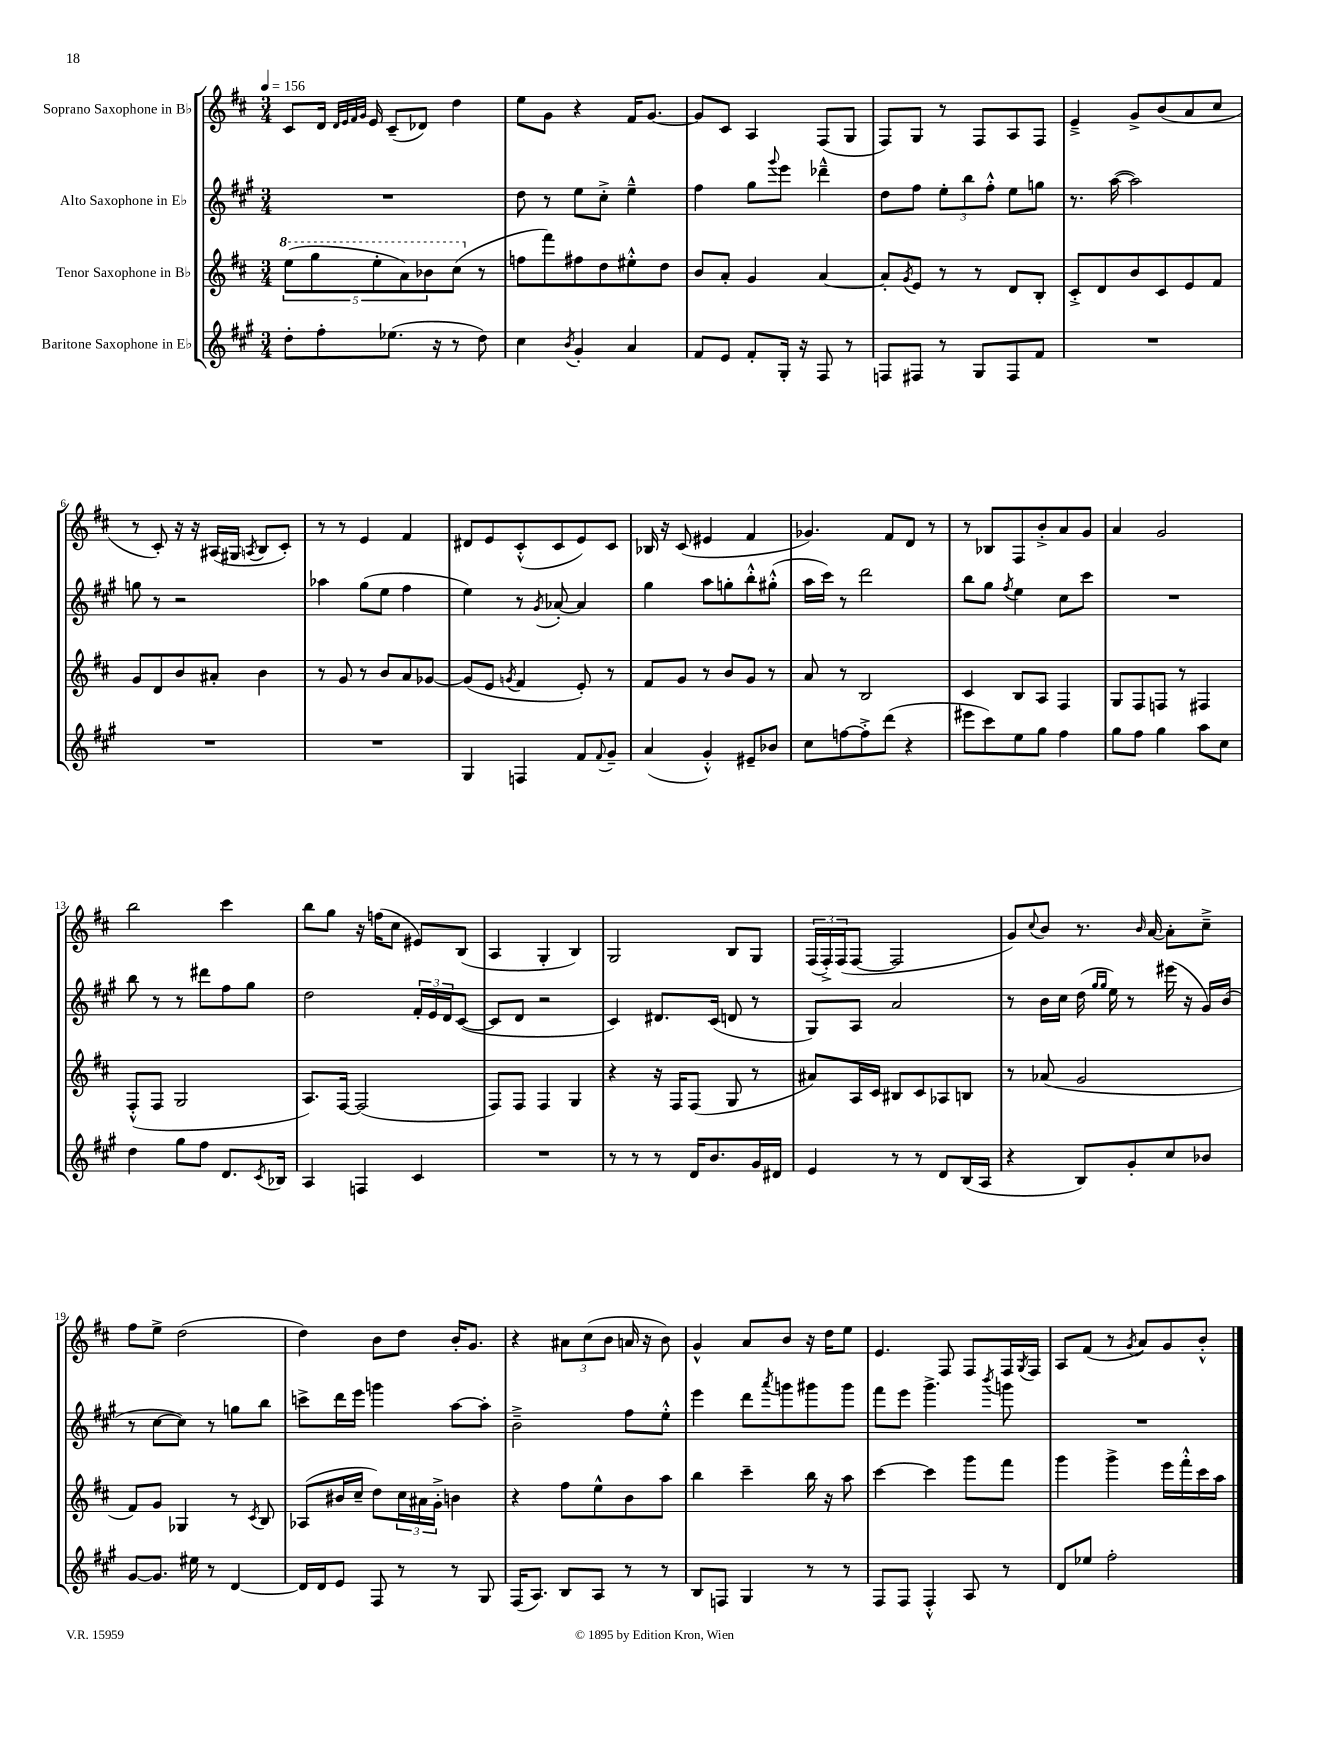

**kern	**kern	**kern	**kern
*part4	*part3	*part2	*part1
*staff4	*staff3	*staff2	*staff1
*I"Baritone Saxophone in E♭	*I"Tenor Saxophone in B♭	*I"Alto Saxophone in E♭	*I"Soprano Saxophone in B♭
*clefG2	*clefG2	*clefG2	*clefG2
*k[f#c#g#]	*k[f#c#]	*k[f#c#g#]	*k[f#c#]
*M3/4	*M3/4	*M3/4	*M3/4
*MM156	*MM156	*MM156	*MM156
*	*8va	*	*
=1	=1	=1	=1
8dd'\L	(10eee\L	2.r	8c#/L
.	10ggg\	.	.
8ff#'\	.	.	16d/Jk
.	.	.	32qqd/LLL
.	.	.	32qqe/
.	.	.	32qqf#/
.	.	.	32qqg/JJJ
.	.	.	16e/
.	10eee'\	.	.
(8.ee-X\J	.	.	(8c#~/L
.	10aa\)	.	.
.	.	.	8d-X/J)
.	10bb-X\	.	.
16r	.	.	.
8r	(8ccc#\J	.	4dd\
*	*X8va	*	*
8dd\)	8r	.	.
=2	=2	=2	=2
4cc#\	8ffn\L	8dd\	8ee\L
.	8fff#\)	8r	8g\J
8qb/	.	.	.
4g#'/	8ff#X\	8ee\L	4r
.	8dd\	8cc#'^\J	.
4a/	8ee#X'^^\	4ee~^^\	16f#/KL
.	.	.	[8.g/J
.	8dd\J	.	.
=3	=3	=3	=3
8f#/L	8b/L	4ff#\	8g/L]
8e/J	8a'/J	.	8c#/J
8f#'/L	4g/	8gg#\L	4A/
.	.	8qqggg#/	.
16G#'/Jk	.	8eee\J	.
16r	.	.	.
8F#/	[4a/	4ddd-X~^^\	(8F#/L
8r	.	.	8G/J
=4	=4	=4	=4
8Fn/L	8a'/L]	8dd\L	8F#/L)
.	8qg/	.	.
8F#X/J	8e/J	8ff#\J	8G/J
8r	8r	12ee'\L	8r
.	.	12bb\	.
8G#/L	8r	.	8F#/L
.	.	12ff#'^^\J	.
8F#/	8d/L	8ee\L	8A/
8f#/J	8B'/J	8ggn\J	8F#/J
=5	=5	=5	=5
2.r	8c#'^/L	8.r	4e~^/
.	8d/	.	.
.	.	([16aa\	.
.	8b/	2aa\])	8g^/L
.	8c#/	.	(8b/
.	8e/	.	8a/
.	8f#/J	.	8cc#/J
!!LO:LB:g=z
=6	=6	=6	=6
2.r	8g/L	8ggn\	8r
.	8d/	8r	8c#'/)
.	8b/	2r	16r
.	.	.	16r
.	8a#X'/J	.	(16A#X/LL
.	.	.	16G#X/JJ
.	.	.	8qAn/
.	4b\	.	8B/L
.	.	.	8c#'/J)
=7	=7	=7	=7
2.r	8r	4aa-X\	8r
.	8g/	.	8r
.	8r	(8gg#\L	4e/
.	8b/L	8ee\J	.
.	8a/	4ff#\	4f#/
.	[8g-X/J	.	.
=8	=8	=8	=8
4G#/	(8g-/L]	4ee\)	8d#X/L
.	8e/J	.	8e/
.	8qgn/	.	.
4Fn/	4f#/	8r	(8c#'^^/
.	.	8qg#/	.
.	.	[8a-X'/	8c#/
8f#/L	8e'/)	4a-/]	8e/)
8qqf#/	.	.	.
8g#~/J	8r	.	8c#/J
=9	=9	=9	=9
(4a/	8f#/L	4gg#\	16B-X/
.	.	.	16r
.	8g/J	.	(8c#/
4g#'^^/)	8r	8aa\L	4e#X/
.	8b/L	8ggn'\	.
8e#X~/L	8g/J	8bb'^^\	4f#/
8b-X/J	8r	(8gg#X'^^\J	.
=10	=10	=10	=10
8cc#\L	8a/	16aa\LL	4.g-X/)
.	.	16ccc#\JJ)	.
[8ffn\	8r	8r	.
8ff'^\]	2B/	2ddd\	.
(8ddd\J	.	.	8f#/L
4r	.	.	8d/J
.	.	.	8r
=11	=11	=11	=11
8eee#X\L	4c#/	8bb\L	8r
8ccc#\)	.	8gg#\J	8B-X/L
.	.	8qff#/	.
8ee\	8B/L	4ee\	8F#/
8gg#\J	8A/J	.	8b'^/
4ff#\	4F#/	8cc#\L	8a/
.	.	8ccc#\J	8g/J
=12	=12	=12	=12
8gg#\L	8G/L	2.r	4a/
8ff#\J	8F#/	.	.
4gg#\	8Fn/J	.	2g/
.	8r	.	.
8aa\L	4F#X/	.	.
8cc#\J	.	.	.
!!LO:LB:g=z
=13	=13	=13	=13
4dd\	(8F#'^^/L	8bb\	2bb\
.	8F#/J	8r	.
8gg#\L	2G/	8r	.
8ff#\J	.	8ddd#X\L	.
8.d/L	.	8ff#\	4ccc#\
.	.	8gg#\J	.
8qc#/	.	.	.
16B-X/Jk	.	.	.
=14	=14	=14	=14
4A/	8.A/L)	2dd\	8bb\L
.	.	.	8gg\J
.	[16F#/Jk	.	.
4Fn/	(2F#/]	.	16r
.	.	.	(16ffn\KL
.	.	.	8cc#\J
4c#/	.	24f#'/LL	8e#X/L)
.	.	24e/	.
.	.	24d/J	.
.	.	([8c#/J	(8B/J
=15	=15	=15	=15
2.r	8F#/L)	8c#/L]	4A/
.	8F#/J	8d/J	.
.	4F#/	2r	4G'/
.	4G/	.	4B/)
=16	=16	=16	=16
8r	4r	4c#/)	2G/
8r	.	.	.
8r	16r	8.d#X/L	.
.	16F#/KL	.	.
16d/KL	(8F#/J	.	.
8.b/	.	(16c#/Jk	.
.	8G/	8dn/	8B/L
16g#/L	8r	8r	8G/J
16d#X/JJ	.	.	.
=17	=17	=17	=17
4e/	8a#X/L)	8G#/L)	(24F#/LL
.	.	.	24F#'^/)
.	.	.	(24F#/J
.	16A/L	8A/J	[8F#/J
.	16c#/JJ	.	.
8r	8B#X/L	2a/	2F#/]
8r	8c#/	.	.
8d/L	8A-X/	.	.
(16B/L	8Bn/J	.	.
16A/JJ	.	.	.
=18	=18	=18	=18
4r	8r	8r	8g/L)
.	.	.	8qqcc#/
.	(8a-X/	16b\LL	8b/J
.	.	16cc#\JJ	.
8B/L)	2g/	(16dd\	8.r
.	.	16qqgg#/LL	.
.	.	16qqgg#/JJ	.
.	.	16ee\)	.
8g#'/	.	8r	.
.	.	.	16qqb/
.	.	.	[16a/
8cc#/	.	(16eee#X\	8a'\L]
.	.	16r	.
8b-X/J	.	16g#/LL)	8cc#~^\J
.	.	(16b/JJ	.
!!LO:LB:g=z
=19	=19	=19	=19
[8g#/L	8f#/L)	8r	8ff#\L
8.g#/J]	8g/J	[8cc#\L	8ee^\J
.	4G-X/	8cc#\J])	(2dd\
16ee#X\	.	.	.
8r	.	8r	.
[4d/	8r	8ggn\L	.
.	8qc#/	.	.
.	8B/	8bb\J	.
=20	=20	=20	=20
16d/LL]	(8A-X/L	8cccn^\L	4dd\)
16d/J	.	.	.
8e/J	16b#X/L	16ddd\L	.
.	16cc#~/JJ	16eee\JJ	.
8F#/	8dd\L)	4gggn\	8b\L
8r	24cc#\L	.	8dd\J
.	24a#X\	.	.
.	24g'^\JJ	.	.
8r	4bn\	[8aa\L	16b'/KL
.	.	.	8.g/J
8G#/	.	8aa'\J]	.
=21	=21	=21	=21
(16F#/KL	4r	2b~^\	4r
8.A/J)	.	.	.
8B/L	8ff#\L	.	12a#X\L
.	.	.	(12cc#\
8A/J	8ee^^\	.	.
.	.	.	12b\J
8r	8b\	8ff#\L	16an/
.	.	.	16r
8r	8aa\J	8ee'^^\J	8b\)
=22	=22	=22	=22
8B/L	4bb\	4eee\	4g^^/
8Fn/J	.	.	.
4G#/	4ccc#~\	8ddd\L	8a/L
.	.	8qaaa/	.
.	.	8gggn\	8b/J
8r	16bb\	8ggg#X\	16r
.	16r	.	16dd\KL
8r	8aa\	8ggg#\J	8ee\J
=23	=23	=23	=23
8F#/L	[4ccc#\	8fff#\L	4.e/
8F#/J	.	8eee\J	.
4F#'^^/	4ccc#\]	4.ggg#^\	.
.	.	.	8F#/
8A/	8ggg\L	.	8F#/L
.	.	8qbbb/	.
8r	8fff#\J	8gggn\	16F#/L
.	.	.	8qG/
.	.	.	16F#/JJ
=24	=24	=24	=24
8d/L	4ggg\	2.r	8A/L
8ee-X/J	.	.	(8f#/J
2ff#'\	4ggg^\	.	8r
.	.	.	8qg/
.	.	.	8a/L)
.	16eee\LL	.	8g/
.	16fff#'^^\	.	.
.	16ccc#\	.	8b'^^/J
.	16aa\JJ	.	.
==	==	==	==
*-	*-	*-	*-
